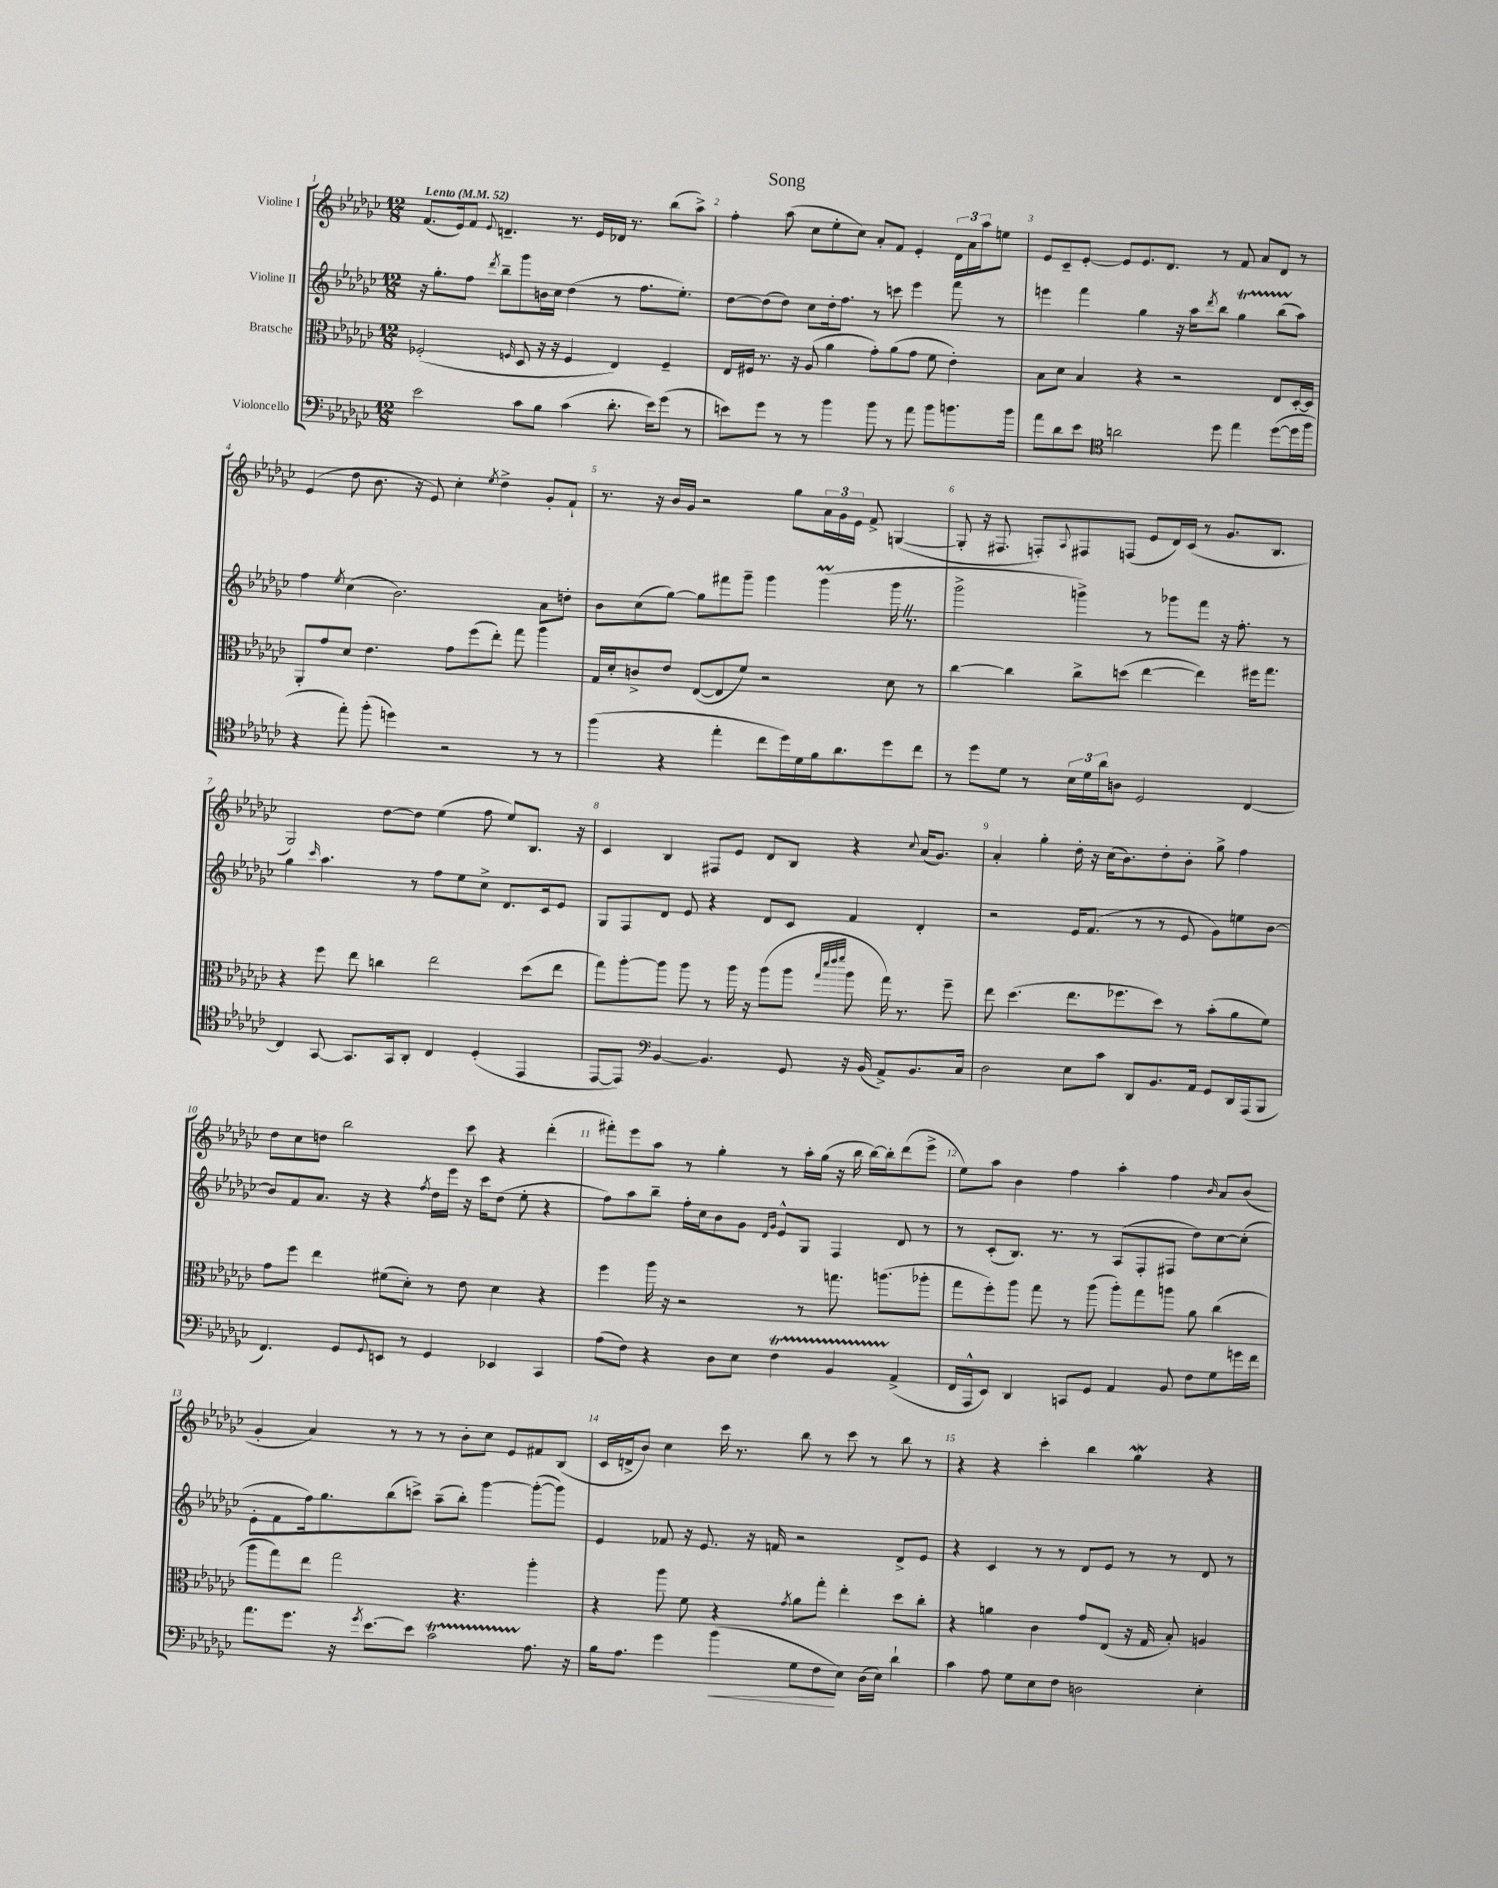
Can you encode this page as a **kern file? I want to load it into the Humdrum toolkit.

**kern	**kern	**kern	**kern
*staff4	*staff3	*staff2	*staff1
*clefF4	*clefC3	*clefG2	*clefG2
*k[b-e-a-d-g-c-]	*k[b-e-a-d-g-c-]	*k[b-e-a-d-g-c-]	*k[b-e-a-d-g-c-]
*M12/8	*M12/8	*M12/8	*M12/8
*MM52	*MM52	*MM52	*MM52
2e-	(2F-'	16r	(8.f
.	.	8.gg-'	.
.	.	.	16e-)
.	.	8ff	8f
.	.	8qddd-	8qqe-
.	.	8bb-~	4.d~
.	16qqF	.	.
8c-	8D-	8ggg-	.
8B-	16r	16b	.
.	16r	16cc-	.
(4c-	4F	(4dd-	8.r
.	.	.	16e-
8.d-'	4E-)	8r	16d-
.	.	.	8.r
.	.	8.ff	.
16e-)	.	.	.
(8g-	4F~	.	(8bb-
.	.	8.ee-')	.
8r	.	.	8aa-^)
=	=	=	=
8e)	16E-	[8dd-	4ff'
.	16F#	.	.
8g-	8.r	(8dd-]	.
8r	.	8dd-)	(8aa-
.	16r	.	.
8r	(8A-	8cc-	8cc-
4b-	4a-	16dd-'	8ee-'
.	.	8.ff	.
.	.	.	8cc-)
8b-	8g-')	8r	8a-'
8r	(8a-	8ccc	8f
8a-	8g-	4eee-	4e-'
8b-	8f	.	.
8.b	4e-')	8fff	24d-
.	.	.	24a-
.	.	.	24aa-
.	.	8r	8ee
16b	.	.	.
=	=	=	=
8a-	8B-	4eee	8e-
8d-	8d-	.	8c-~
8e-	4B-	4fff	[8e-'
*clefC4	*	*	*
2a	.	.	8e-]
.	4r	4gg-	8.e-
.	.	.	8.d-
.	2r	16r	.
.	.	16aa-	.
.	.	8qddd-	.
8dd-	.	8bb-	8r
4ee-	.	4gg-	8f
.	.	.	8a-
([8dd-	8E-	(8bb-	8d-
16dd-]	[16D-'	8aa-)	8r
16ff	16D-]	.	.
=	=	=	=
4r	8AA-'	4ff	(4e-
.	8g-	.	.
.	.	8qee-	.
8ee-')	8d-	(4cc-	8dd-
(8ff'	4.e-	.	8.b-
4dd)	.	2.b-)	.
.	.	.	16r
.	.	.	8e-)
2r	8g-	.	4cc-'
.	(8ff	.	.
.	.	.	8qee-
.	8ee-')	.	4dd-^
.	8gg-	.	.
8r	4aa-	8a-	8g-'
8r	.	8dd'	8f`
=	=	=	=
(4ff	16G-	8b-	8.r
.	16d-'	.	.
.	8c^	(8cc-	.
.	.	.	16r
4r	8e-	[8gg-)	16b-
.	.	.	16g-
.	([8E-	8gg-]	2r
4ee-'	8E-]	8fff#	.
.	8f)	8ggg-~	.
8cc-	2r	4ggg-	.
16dd-)	.	.	8gg-
16d-	.	.	.
16f	.	(4ggg-	24a-
.	.	.	24g-
8.a-	.	.	.
.	.	.	24e-
.	.	.	8f^
8dd-	8d-	16ggg-	([4G
.	.	8.r	.
8cc-	8r	.	.
=	=	=	=
8r	[4cc-	2ggg-^	8G']
8dd-	.	.	16r
.	.	.	8.F#
8d-	4cc-]	.	.
8r	.	.	8F')
.	.	.	8qqA-
24B-	8cc-^	4ggg^)	8F#
24d-	.	.	.
24a-	.	.	.
8A	(8dd	.	(8F
2D-	[4ee-	8r	8e-
.	.	8ggg-	16d-)
.	.	.	(16c-
.	4ee-])	8fff	8r
.	.	16r	8.g-
.	.	8.ff'	.
[4C-	16ff#	.	.
.	8.gg-	.	8.B-
.	.	8r	.
=	=	=	=
4C-]	4r	4gg-	2G-)
.	.	16qqccc-	.
[8GG-	8ff	4.aa-	.
8.GG-]	8ee-	.	.
.	4cc	.	[8dd-
16GG-	.	.	.
8AA-'	.	8r	8dd-]
4C-	2ee-	8ff	(4ee-
.	.	8ee-	.
(4D-'	.	8cc-^	8ff
.	.	8.d-	8ee-)
4EE-	(8dd-	.	8.B-
.	.	16c-	.
.	8ee-	8e-	.
.	.	.	16r
=	=	=	=
[8EE-	8gg-)	8G-	4c-
8EE-])	[8aa-'	8F	.
*clefF4	*	*	*
[4BB-	8aa-]	8d-	4B-
.	8aa-	8e-	.
4.BB-]	8r	4r	8F#
.	16aa-	.	8e-
.	16r	.	.
.	(8aa-	8d-	8d-
8GG-	8aa-	8c-	8B-
.	32qqgg-	.	.
.	32qqddd-	.	.
.	32qqeee-	.	.
.	32qqfff	.	.
16r	8aa-	4f	4r
(16BB-	.	.	.
8AA-^)	16gg-)	.	.
.	8.r	.	.
.	.	.	8qqcc-
8.BB-	.	4d-'	(16a-
.	.	.	8.g-)
.	8ff~	.	.
16C-	.	.	.
=	=	=	=
2D-	8ee-	2r	4a-'
.	(4.dd-	.	.
.	.	.	4gg-'
8E-	8.ee-	16e-	16dd-'
.	.	(8.f	16r
8c-	.	.	(16cc-
.	8.ff-	.	8.b-)
8DD-	.	8r	.
8.BB-	8dd-)	8r	8dd-'
.	8r	8e-	8b-'
16AA-	.	.	.
8GG-	(8b-'	8g-)	8gg-^
16DD-	8a-	8ee	4ff
(16AAA-	.	.	.
8BBB-	8f)	[8b-	.
=	=	=	=
4.FF)	8g-	8b-]	8dd-
.	8ff	8f	8cc-
.	4ee-	8.a-	8dd
8GG-	.	.	2bb-
.	.	16r	.
8qqGG-	.	.	.
8EE	(8f#	4r	.
8r	8d-')	.	.
.	.	8qff	.
4GG-	8r	16dd-	.
.	.	16eee-	.
.	8e-	16r	8ccc-
.	.	16ccc-	.
4EE-	4d-	(8dd-	4r
.	.	8ee-'	.
4CC-	4r	4r	(4ddd-'
=	=	=	=
(8A-	4ff	8ff)	8fff#')
8F)	.	8aa-	8eee-
4r	16aa-	8bb-~	8aa-
.	16r	.	.
.	2r	16ff'	8r
.	.	16cc-	.
8D-	.	8b-	4gg-'
8E-	.	8g-	.
.	.	16qqd-	.
.	.	16qqg-	.
4F	.	8e-^^	8r
.	8r	8G-	16aa-'
.	.	.	(16gg-
4BB-	8.gg	4F	16r
.	.	.	16bb-
.	.	.	[16bb-)
.	(8.aa	.	16bb-']
(4AA-^	.	8d-	(8ddd-
.	8aa-'	8r	8eee-^
=	=	=	=
16FF	8gg-	8r	8ee-)
16AAA-^^	.	.	.
8EE-)	8ff')	(8c-'	8aa-
4DD-	8aa-	8.B-)	4b-
.	8gg-	.	.
.	.	8.r	.
8CC	8r	.	4ff
8GG-	(8aa-	8r	.
4AA-	8aa-')	(8A-	4aa-'
.	8gg-	8F'	.
8BB-	8aa	8F#	4ff
8F	8a-	8dd-)	.
.	.	.	16qqb-
8G-	(4cc-	[8cc-	8a-
16g	.	(8cc-']	(8b-
16f	.	.	.
=	=	=	=
8.a-	8aa-	8e-'	4g-'
.	8gg-)	8f	.
8.g-	.	.	.
.	8ee-	16ff)	4a-)
.	.	8.gg-	.
16r	2gg-	.	.
8qg-	.	.	.
[8.e-	.	.	.
.	.	(8bb-	8r
8e-]	.	8ccc^)	8r
2c-	.	(8aa-~	8r
.	4.r	8bb-')	8b-'
.	.	[4ggg-	8cc-
.	.	.	8e-
8.A-	4aa-'	(8ggg-'_	8f#
.	.	8ggg-])	(8B-
16r	.	.	.
=	=	=	=
16B-	4r	4e-	16c-
8.A-	.	.	16d^
.	.	.	8b-)
4g-	8aa-	8f-	4cc-
.	8f	16r	.
.	.	8.e-	.
(4b-	4r	.	16ccc-
.	.	.	8.r
.	.	16r	.
.	.	16f	.
.	8qg-	.	.
8G-	8a-	2r	8bb-
8F	8gg-'	.	8r
8E-)	4ee-'	.	8ccc-
(16D-	.	.	8r
16E-)	.	.	.
4d-`	8dd-	8d-^	8bb-
.	8cc-'	8e-	8r
=	=	=	=
4c-	4r	4r	4r
8A-	4a	4c-	4r
8G-	.	.	.
8E-	4c-	8r	4ccc-'
8F	.	8r	.
2D	8g-	8d-	4bb-
.	(8E-	8e-	.
.	16r	8r	4gg-
.	16G-	.	.
.	8B-')	8r	.
4E-'	4A	8d-	4r
.	.	8r	.
==	==	==	==
*-	*-	*-	*-
